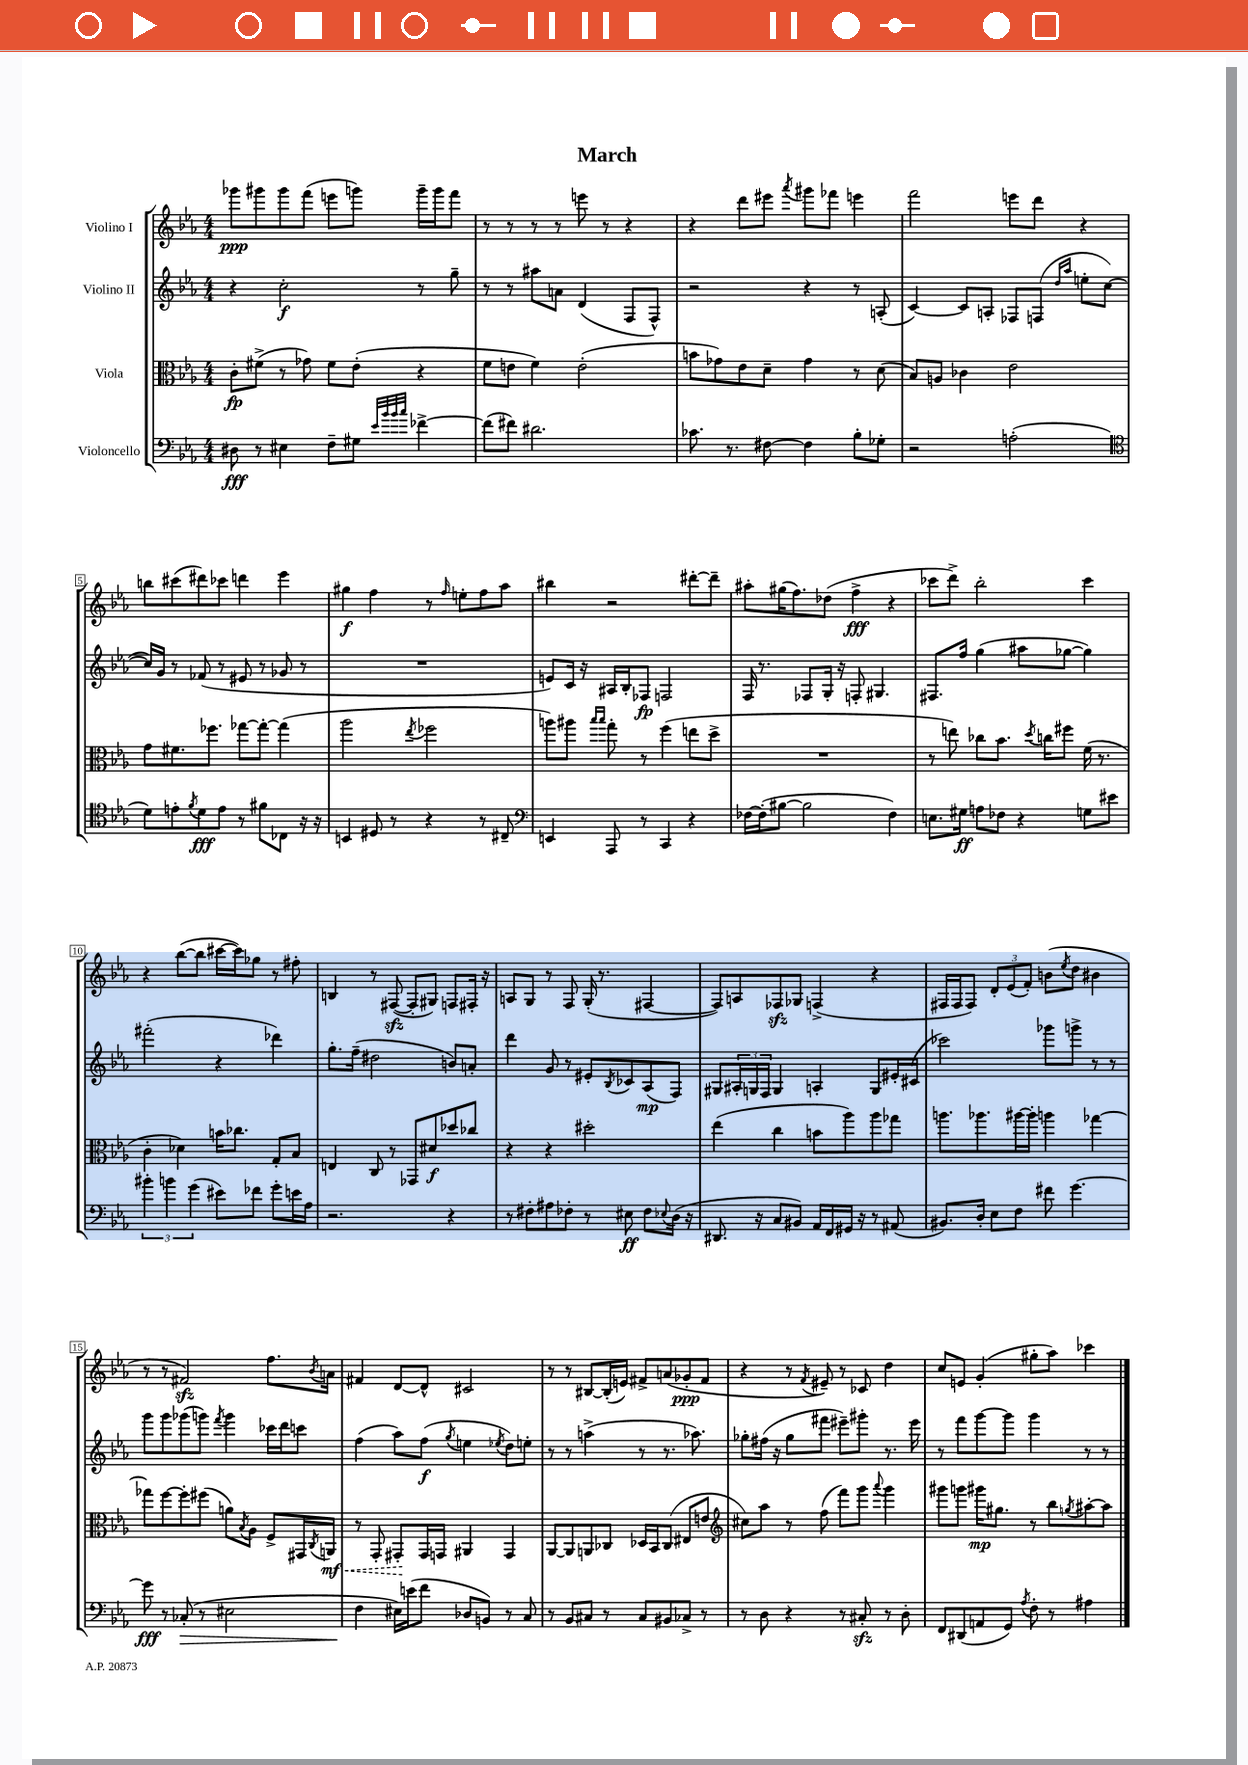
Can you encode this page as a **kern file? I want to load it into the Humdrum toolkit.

**kern	**dynam	**kern	**dynam	**kern	**dynam	**kern	**dynam
*part4	*part4	*part3	*part3	*part2	*part2	*part1	*part1
*staff4	*staff4	*staff3	*staff3	*staff2	*staff2	*staff1	*staff1
*I"Violoncello	*	*I"Viola	*	*I"Violino II	*	*I"Violino I	*
*clefF4	*	*clefC3	*	*clefG2	*	*clefG2	*
*k[b-e-a-]	*	*k[b-e-a-]	*	*k[b-e-a-]	*	*k[b-e-a-]	*
*M4/4	*	*M4/4	*	*M4/4	*	*M4/4	*
=1	=1	=1	=1	=1	=1	=1	=1
8D#X\	fff	8c'\L	fp	4r	.	8ggg-X\L	ppp
8r	.	(8f#X^\J	.	.	.	8ggg#X\	.
4E#X\	.	8r	.	2cc'\	f	8ggg#\	.
.	.	8g-X\)	.	.	.	(8fff\J	.
8F~\L	.	8f#\L	.	.	.	8eeen\L	.
8G#X\J	.	(8e-'\J	.	.	.	8gggn\J)	.
32qqe-/LLL	.	.	.	.	.	.	.
32qqb-/	.	.	.	.	.	.	.
32qqb-/	.	.	.	.	.	.	.
32qqcc/JJJ	.	.	.	.	.	.	.
[4f-X^\	.	4r	.	8r	.	16ggg~\LL	.
.	.	.	.	.	.	16ggg\J	.
.	.	.	.	8gg~\	.	8fff\J	.
=2	=2	=2	=2	=2	=2	=2	=2
(8f-\L]	.	8f\L	.	8r	.	8r	.
8f#X\J)	.	8en\J	.	8r	.	8r	.
2.d#X\	.	4f\)	.	8aa#X\L	.	8r	.
.	.	.	.	8an\J	.	8r	.
.	.	(2e'\	.	(4d/	.	8eeen\	.
.	.	.	.	.	.	8r	.
.	.	.	.	8F/L	.	4r	.
.	.	.	.	8F^^/J)	.	.	.
=3	=3	=3	=3	=3	=3	=3	=3
8.c-X\	.	8bn\L	.	2r	.	4r	.
.	.	8g-X\)	.	.	.	.	.
8.r	.	.	.	.	.	.	.
.	.	8e-\	.	.	.	8ddd\L	.
[8F#X\	.	8d~\J	.	.	.	8eee#X\J	.
.	.	.	.	.	.	8qaaa-/	.
4F#\]	.	4g-\	.	4r	.	8ggg#X\L	.
.	.	.	.	.	.	8fff-X\J	.
8B-'\L	.	8r	.	8r	.	4eeen\	.
8G-X'\J	.	(8d\	.	(8An'/	.	.	.
=4	=4	=4	=4	=4	=4	=4	=4
2r	.	8B-/L)	.	[4c/)	.	2fff\	.
.	.	8An/J	.	.	.	.	.
.	.	4c-X\	.	8c/L]	.	.	.
.	.	.	.	8An'/J	.	.	.
(2An'\	.	2e-\	.	8F-X/L	.	8eeen\L	.
.	.	.	.	(8Fn/J	.	8ddd\J	.
.	.	.	.	16qqdd/LL	.	.	.
.	.	.	.	16qqaa-/JJ	.	.	.
.	.	.	.	8een'\L	.	4r	.
.	.	.	.	[8cc\J	.	.	.
!!LO:LB:g=z
=5	=5	=5	=5	=5	=5	=5	=5
*clefC4	*	*	*	*	*	*	*
8d\L)	.	8g\L	.	16cc/LL])	.	8bbn\L	.
.	.	.	.	16g/JJ	.	.	.
8en'\	.	8.f#X\	.	8r	.	(8ccc#X\	.
8qf/	.	.	.	.	.	.	.
8d\	fff	.	.	(8f-X/	.	8ddd#X\)	.
.	.	8.ff-X\J	.	.	.	.	.
8e\J	.	.	.	8r	.	8ccc-X\J	.
8r	.	[8gg-X\L	.	8e#X/	.	4dddn\	.
8f#X\L	.	8gg-'\J_	.	8r	.	.	.
8C-X\J	.	(4gg-\]	.	8g-X/	.	4eee-\	.
16r	.	.	.	8r	.	.	.
16r	.	.	.	.	.	.	.
=6	=6	=6	=6	=6	=6	=6	=6
4BBn/	.	2aa-\	.	1r	.	4gg#X\	f
8D#X/	.	.	.	.	.	4ff\	.
8r	.	.	.	.	.	.	.
.	.	8qee-/	.	.	.	.	.
4r	.	2ff-X\	.	.	.	8r	.
.	.	.	.	.	.	16qqff/	.
.	.	.	.	.	.	8een'\L	.
8r	.	.	.	.	.	8ff\	.
8C#X~/	.	.	.	.	.	8aa-\J	.
=7	=7	=7	=7	=7	=7	=7	=7
*clefF4	*	*	*	*	*	*	*
4EEn/	.	8aan\L)	.	8en/L)	.	4bb#X\	.
.	.	8aa#X\J	.	16c/Jk	.	.	.
.	.	.	.	16r	.	.	.
.	.	16qqbb-/LL	.	.	.	.	.
.	.	16qqbb-/JJ	.	.	.	.	.
8AAA-/	.	8gg'\	.	16A#X/LL	.	2r	.
.	.	.	.	16B-'/J	.	.	.
8r	.	8r	.	8F-X/J	fp	.	.
4CC/	.	(4ff\	.	2Fn/	.	.	.
4r	.	8een\L	.	.	.	[8ddd#X'\L	.
.	.	8dd^\J	.	.	.	8ddd#~\J]	.
=8	=8	=8	=8	=8	=8	=8	=8
[16F-X\LL	.	1r	.	16F/	.	8aa#X'\L	.
(16F-'\J]	.	.	.	8.r	.	.	.
[8B#X\J	.	.	.	.	.	(16gg#X\K	.
.	.	.	.	.	.	8.ff\)	.
2B#\]	.	.	.	8F-X/L	.	.	.
.	.	.	.	16G'/Jk	.	(8dd-X\J	.
.	.	.	.	16r	.	.	.
.	.	.	.	8Fn'/	.	4ff^\	fff
.	.	.	.	4.G#X/	.	.	.
4F-\)	.	.	.	.	.	4r	.
=9	=9	=9	=9	=9	=9	=9	=9
8.En\L	.	8r	.	8.F#X/L	.	8ccc-X\L	.
.	.	8een\)	.	.	.	8ddd^\J)	.
16G#X\Jk	ff	.	.	16ff/Jk	.	.	.
8An\L	.	8cc-X\L	.	(4gg\	.	2bb-'\	.
8F-X\J	.	8.b-\J	.	.	.	.	.
4r	.	.	.	8aa#X\L	.	.	.
.	.	8qdd/	.	.	.	.	.
.	.	16ccn\KL	.	.	.	.	.
.	.	8ff#X\J	.	[8gg-X\J	.	.	.
8Gn\L	.	(16f\	.	4gg-\])	.	4ccc-\	.
.	.	8.r	.	.	.	.	.
8e#X\J	.	.	.	.	.	.	.
!!LO:LB:g=z
=10	=10	=10	=10	=10	=10	=10	=10
6b#X'\	.	4c'\	.	(2fff#X'\	.	4r	.
6bn\	.	.	.	.	.	.	.
.	.	4d-X\)	.	.	.	([8bb-\L	.
(6g\	.	.	.	.	.	.	.
.	.	.	.	.	.	8bb-\J]	.
8e#X\L)	.	16bn\KL	.	4r	.	[16ccc#X\LL	.
.	.	8.cc-X\J	.	.	.	16ccc#\J])	.
8f-X\J	.	.	.	.	.	8gg-X\J	.
8g'\L	.	8G'/L	.	4ddd-X\)	.	8r	.
16en\L	.	8B-/J	.	.	.	8ff#X'\	.
16A-\JJ	.	.	.	.	.	.	.
=11	=11	=11	=11	=11	=11	=11	=11
2.r	.	4En/	.	8.gg'\L	.	4Bn/	.
.	.	.	.	(16ff~\Jk	.	.	.
.	.	8C/	.	2dd#X\	.	8r	.
.	.	8r	.	.	.	([8F#Xzz/	.
.	.	8GG-X/L	.	.	.	8F#'/L]	.
.	.	8d#X/	f	.	.	8G#X/J)	.
4r	.	8dd-X/	.	8bn/L)	.	8Fn/L	.
.	.	8cc-X/J	.	8an'/J	.	16F#X'/Jk	.
.	.	.	.	.	.	16r	.
=12	=12	=12	=12	=12	=12	=12	=12
8r	.	4r	.	4ddd\	.	8An/L	.
8F#X'\L	.	.	.	.	.	8G/J	.
8A#X\	.	4r	.	8g/	.	8r	.
8F-X'\J	.	.	.	8r	.	8F/	.
8r	.	2dd#X'\	.	8e#X'/L	.	(16G'/	.
.	.	.	.	.	.	8.r	.
.	.	.	.	8qB-/	.	.	.
8E#X\	ff	.	.	8c-X/	.	.	.
8F-\L	.	.	.	(8A-/	mp	[4F#X/	.
8qqE-X/	.	.	.	.	.	.	.
(16D\Jk	.	.	.	8F/J)	.	.	.
16r	.	.	.	.	.	.	.
=13	=13	=13	=13	=13	=13	=13	=13
8.DD#X/	.	(4ee-\	.	8G#X/L	.	8F#/L])	.
.	.	.	.	24A#X'/L	.	8An/	.
.	.	.	.	24Gn/	.	.	.
16r	.	.	.	.	.	.	.
.	.	.	.	24F/JJ	.	.	.
8C/L	.	4cc\	.	4G/	.	8F-Xzz/	.
8BB#X/J)	.	.	.	.	.	8G-X/J	.
16AA-/LL	.	8bn\L	.	4An'/	.	(4Fn^/	.
16FF/	.	.	.	.	.	.	.
16GG#X/JJ	.	8aa-\)	.	.	.	.	.
16r	.	.	.	.	.	.	.
8r	.	8aa-\	.	8G/L	.	4r	.
(8AA#X/	.	8gg-X\J	.	16e#X'/L	.	.	.
.	.	.	.	(16c#X/JJ	.	.	.
=14	=14	=14	=14	=14	=14	=14	=14
8.BB#X/L)	.	8.aan\L	.	2ccc-X\)	.	16F#X/LL	.
.	.	.	.	.	.	16F#/J	.
.	.	.	.	.	.	8F#/J)	.
16D'/Jk	.	8.aa-X\	.	.	.	.	.
8E-\L	.	.	.	.	.	12d'/L	.
.	.	.	.	.	.	(12e-/	.
8F\J	.	[16aa#X\L	.	.	.	.	.
.	.	.	.	.	.	12f'/J)	.
.	.	16aa#'\JJ]	.	.	.	.	.
8f#X\	.	4aan\	.	8ggg-X\L	.	(8bn\L	.
.	.	.	.	.	.	8qee-/	.
[4.g\	.	.	.	8gggn^\J	.	8dd\J	.
.	.	[4gg-X\	.	8r	.	4b#X\	.
.	.	.	.	8r	.	.	.
!!LO:LB:g=z
=15	=15	=15	=15	=15	=15	=15	=15
8g\]	fff	8gg-X\L]	.	8ggg\L	.	8r	.
8r	.	[8ff\	.	8ggg\	.	8r	.
!	!LO:HP:b	!	!	!	!	!	!
(8C-X'/	>	8ff'\]	.	(8ggg-X\	.	2f#Xzz/)	.
8r	.	(8ff#X\J	.	8gggn\J)	.	.	.
.	.	.	.	8qfff/	.	.	.
2E#X\	.	8an\L)	.	4ggg\	.	.	.
.	.	8qB-/	.	.	.	.	.
.	.	8A-\J	.	.	.	.	.
.	.	8F^/L	.	16ccc-X\LL	.	8.ff\L	.
.	.	.	.	16ddd\J	.	.	.
.	.	16GG#X/L	.	8cccn\J	.	.	.
.	.	8qC/	.	.	.	8qb-/	.
!	!	!	!LO:HP:b	!	!	!	!
.	.	16AAn/JJ	< mf	.	.	16an\Jk	.
=16	=16	=16	=16	=16	=16	=16	=16
4F\	.	8r	.	(4ff\	.	4f#X/	.
.	.	8GG'/	.	.	.	.	.
16E#X\LL)	]	8GG#X'/L	.	8aa-\L)	.	[8d/L	.
(16en\J	.	.	.	.	.	.	.
8f\J	.	16GG#/L	[	(8ff\J	f	8d^^/J]	.
.	.	16GGn/JJ	.	.	.	.	.
.	.	.	.	8qgg/	.	.	.
8D-X/L	.	4AA#X/	.	4een\	.	2c#X/	.
8BBn/J)	.	.	.	.	.	.	.
.	.	.	.	8qee-X/	.	.	.
8r	.	4GG/	.	8dd\L)	.	.	.
8C/	.	.	.	8een'\J	.	.	.
=17	=17	=17	=17	=17	=17	=17	=17
8r	.	[8AA-/L	.	8r	.	8r	.
8BB-/L	.	8AA-/]	.	8r	.	8r	.
8C#X/J	.	8AAn/	.	(4aan^\	.	[8B#X/L	.
8r	.	8C-X/J	.	.	.	(16B#'/L]	.
.	.	.	.	.	.	16en/JJ)	.
8C#/L	.	16D-X/LL	.	8r	.	8f#X^/L	.
.	.	16BB-/J	.	.	.	.	.
8BB#X/	.	(8C-/J	.	8.r	.	(8an/	.
8C-X^/J	.	8E#X/L	.	.	.	8g-X'/	ppp
.	.	.	.	8.aa-X\)	.	.	.
8r	.	8en/J	.	.	.	8f#/J	.
=18	=18	=18	=18	=18	=18	=18	=18
*	*	*clefG2	*	*	*	*	*
8r	.	8cc#X\L)	.	8gg-X'\L	.	4r	.
8D\	.	8aa-\J	.	(16ff#X\Jk	.	.	.
.	.	.	.	16r	.	.	.
4r	.	8r	.	8gg-\L	.	8r	.
.	.	.	.	.	.	8qf/	.
.	.	(8ff\	.	8fff#X\J	.	8e#X~/)	.
8r	.	8fff\L)	.	8eee#X~\L)	.	8r	.
8C#Xzz'/	.	8ggg\J	.	8ggg#X'\J	.	8c-X/	.
.	.	8qqaaa-/	.	.	.	.	.
8r	.	4ggg\	.	8.r	.	4dd\	.
8D'\	.	.	.	.	.	.	.
.	.	.	.	16eee#\	.	.	.
=19	=19	=19	=19	=19	=19	=19	=19
8FF/L	.	8ggg#X\L	.	8r	.	8cc/L	.
(8DD#X/	.	8gggn\J	.	8fff\L	.	8en/J	.
8AAn/	.	16ggg#X\KL	mp	[8ggg\	.	(4g'/	.
.	.	8.gg#X\J	.	.	.	.	.
8GG/J)	.	.	.	8ggg\J]	.	.	.
8qA-/	.	.	.	.	.	.	.
8F'\	.	8r	.	4ggg\	.	8gg#X'\L	.
8r	.	8bb-\L	.	.	.	8aa-\J)	.
.	.	8qggn/	.	.	.	.	.
4A#X\	.	[8aa#X'\	.	8r	.	4ccc-X\	.
.	.	8aa#\J]	.	8r	.	.	.
==	==	==	==	==	==	==	==
*-	*-	*-	*-	*-	*-	*-	*-
